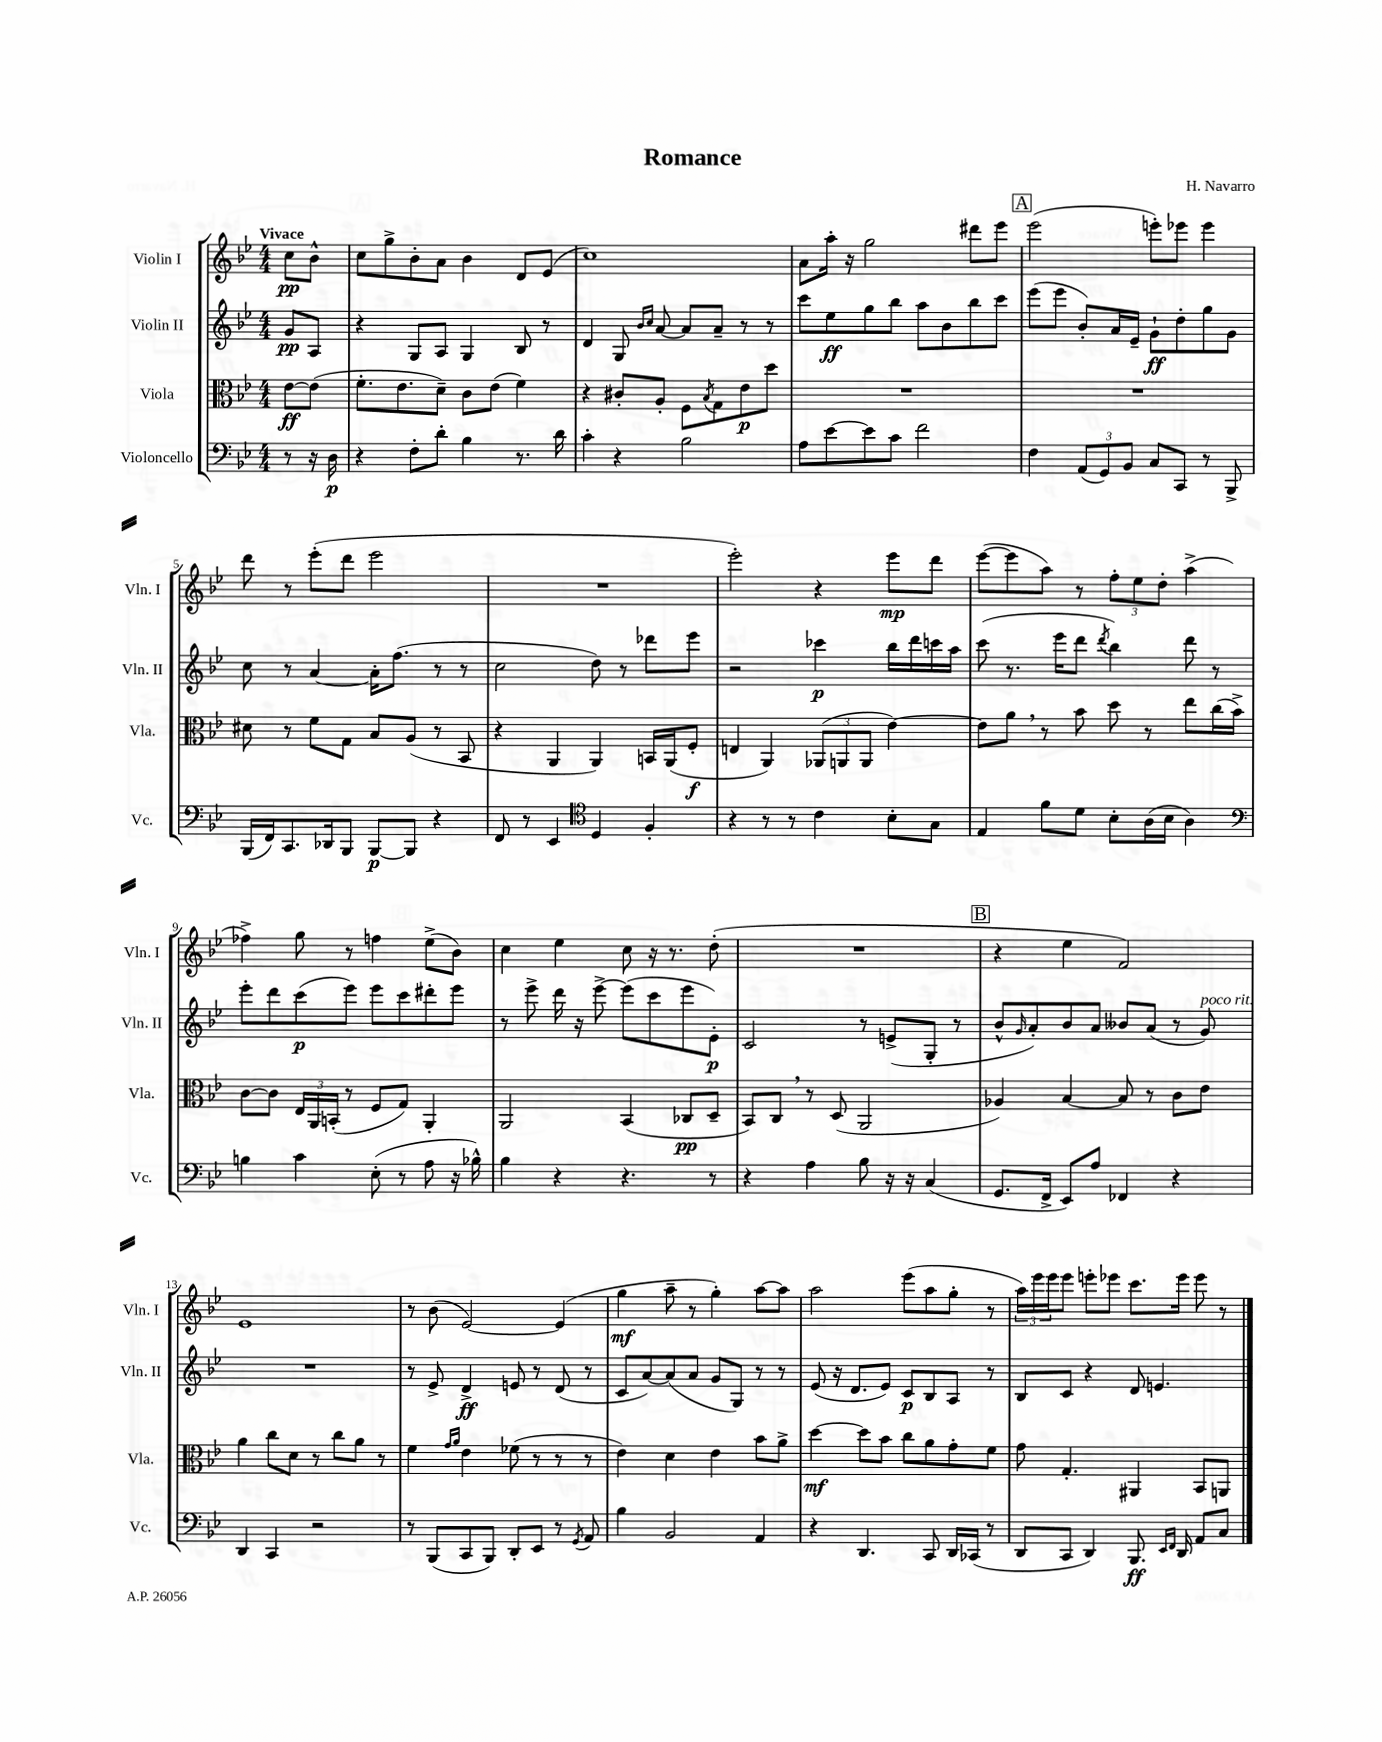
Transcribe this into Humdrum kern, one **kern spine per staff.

**kern	**dynam	**kern	**dynam	**kern	**dynam	**kern	**dynam
*part4	*part4	*part3	*part3	*part2	*part2	*part1	*part1
*staff4	*staff4	*staff3	*staff3	*staff2	*staff2	*staff1	*staff1
*I"Violoncello	*	*I"Viola	*	*I"Violin II	*	*I"Violin I	*
*I'Vc.	*	*I'Vla.	*	*I'Vln. II	*	*I'Vln. I	*
*clefF4	*	*clefC3	*	*clefG2	*	*clefG2	*
*k[b-e-]	*	*k[b-e-]	*	*k[b-e-]	*	*k[b-e-]	*
*M4/4	*	*M4/4	*	*M4/4	*	*M4/4	*
=	=	=	=	=	=	=	=
!	!	!	!	!	!	!LO:TX:a:B:t=Vivace	!
8r	.	[8e-\L	ff	8g/L	pp	8cc\L	pp
16r	.	(8e-\J]	.	8A/J	.	8b-^^\J	.
16D\	p	.	.	.	.	.	.
=1	=1	=1	=1	=1	=1	=1	=1
4r	.	8.f'\L	.	4r	.	8cc\L	.
.	.	.	.	.	.	8gg^\	.
.	.	8.e-\	.	.	.	.	.
8F'\L	.	.	.	8G/L	.	8b-'\	.
8d'\J	.	8d~\J)	.	8A/J	.	8a\J	.
4B-\	.	8c\L	.	4G/	.	4b-\	.
.	.	(8e-\J	.	.	.	.	.
8.r	.	4f\)	.	8B-/	.	8d/L	.
.	.	.	.	8r	.	(8e-/J	.
16d\	.	.	.	.	.	.	.
=2	=2	=2	=2	=2	=2	=2	=2
4c'\	.	4r	.	4d/	.	1cc)	.
4r	.	8c#X'/L	.	8G/	.	.	.
.	.	.	.	16qqb-/LL	.	.	.
.	.	.	.	16qqcc/JJ	.	.	.
.	.	8A'/J	.	[8a/	.	.	.
2B-\	.	8F\L	.	8a/L]	.	.	.
.	.	8qB-/	.	.	.	.	.
.	.	8G\	.	8a~/J	.	.	.
.	.	8e-\	p	8r	.	.	.
.	.	8dd\J	.	8r	.	.	.
=3	=3	=3	=3	=3	=3	=3	=3
8A\L	.	1r	.	8ccc\L	.	8a\L	.
[8e-\	.	.	.	8ee-\	ff	16aa'\Jk	.
.	.	.	.	.	.	16r	.
8e-\]	.	.	.	8gg\	.	2gg\	.
8c\J	.	.	.	8bb-\J	.	.	.
2f\	.	.	.	8aa\L	.	.	.
.	.	.	.	8b-\	.	.	.
.	.	.	.	8bb-\	.	8ddd#X\L	.
.	.	.	.	8ccc\J	.	8eee-\J	.
!!LO:REH:place=s1:t=A
=4	=4	=4	=4	=4	=4	=4	=4
4F\	.	1r	.	(8eee-\L	.	(2eee-\	.
.	.	.	.	8eee-\J	.	.	.
(12AA/L	.	.	.	8b-'/L)	.	.	.
12GG/)	.	.	.	.	.	.	.
.	.	.	.	16a/L	.	.	.
12BB-/J	.	.	.	.	.	.	.
.	.	.	.	16e-~/JJ	.	.	.
8C/L	.	.	.	8g`\L	ff	8eeen'\L)	.
8CC/J	.	.	.	8dd'\	.	8eee-X\J	.
8r	.	.	.	8gg\	.	4eee-\	.
8BBB-^/	.	.	.	8g\J	.	.	.
!!LO:LB:g=z
=5	=5	=5	=5	=5	=5	=5	=5
(16BBB-/LL	.	8d#X\	.	8cc\	.	8ddd\	.
16FF/J)	.	.	.	.	.	.	.
8.CC/	.	8r	.	8r	.	8r	.
.	.	8f\L	.	[4a/	.	(8eee-'\L	.
16DD-X/k	.	.	.	.	.	.	.
8BBB-/J	.	8G\J	.	.	.	8ddd\J	.
[8BBB-/L	p	8B-/L	.	16a'\KL]	.	2eee-\	.
.	.	.	.	(8.ff\J	.	.	.
8BBB-/J]	.	(8A/J	.	.	.	.	.
4r	.	8r	.	8r	.	.	.
.	.	8BB-/	.	8r	.	.	.
=6	=6	=6	=6	=6	=6	=6	=6
8FF/	.	4r	.	2cc\	.	1r	.
8r	.	.	.	.	.	.	.
4EE-/	.	4AA/	.	.	.	.	.
*clefC4	*	*	*	*	*	*	*
4D/	.	4AA/)	.	8dd\)	.	.	.
.	.	.	.	8r	.	.	.
4F'/	.	16BBn/LL	.	8ddd-X\L	.	.	.
.	.	(16AA/J	.	.	.	.	.
.	.	8F'/J	f	8eee-\J	.	.	.
=7	=7	=7	=7	=7	=7	=7	=7
4r	.	4En/	.	2r	.	2eee-'\)	.
8r	.	4AA/)	.	.	.	.	.
8r	.	.	.	.	.	.	.
4c\	.	(12AA-X/L	.	4ccc-X\	p	4r	.
.	.	12AAn/	.	.	.	.	.
.	.	12AA/J	.	.	.	.	.
8B-'\L	.	[4e-\)	.	16bb-\LL	.	8eee-\L	mp
.	.	.	.	16ddd\	.	.	.
8G\J	.	.	.	16cccn\	.	8ddd\J	.
.	.	.	.	16aa\JJ	.	.	.
=8	=8	=8	=8	=8	=8	=8	=8
4E-/	.	8e-\L]	.	(8ccc\	.	([8eee-\L	.
.	.	8a,\J	.	8.r	.	8eee-\]	.
8f\L	.	8r	.	.	.	8aa\J)	.
.	.	.	.	16eee-\KL	.	.	.
8d\J	.	8b-\	.	8ddd\J	.	8r	.
.	.	.	.	8qddd/	.	.	.
8B-'\L	.	8dd\	.	4bb-\)	.	12ff'\L	.
.	.	.	.	.	.	12ee-\	.
(16A\L	.	8r	.	.	.	.	.
.	.	.	.	.	.	12dd'\J	.
16B-\JJ	.	.	.	.	.	.	.
4A\)	.	8ee-\L	.	8ddd\	.	(4aa^\	.
.	.	(16cc\L	.	8r	.	.	.
.	.	16b-^\JJ)	.	.	.	.	.
!!LO:LB:g=z
=9	=9	=9	=9	=9	=9	=9	=9
*clefF4	*	*	*	*	*	*	*
4Bn\	.	[8c\L	.	8eee-'\L	.	4ff-X^\)	.
.	.	8c\J]	.	8ddd\	.	.	.
4c\	.	24E-/LL	.	(8ccc\	p	8gg\	.
.	.	24AA/	.	.	.	.	.
.	.	(24BBn'/JJ	.	.	.	.	.
.	.	8r	.	8eee-\J)	.	8r	.
(8E-'\	.	8F/L	.	8eee-\L	.	4ffn\	.
8r	.	8G/J)	.	8ccc\	.	.	.
8A\	.	4AA'/	.	8ddd#X'\	.	(8ee-^\L	.
16r	.	.	.	8eee-\J	.	8b-\J)	.
16B-X^^\)	.	.	.	.	.	.	.
=10	=10	=10	=10	=10	=10	=10	=10
4B-\	.	2AA/	.	8r	.	4cc\	.
.	.	.	.	8eee-^\	.	.	.
4r	.	.	.	16ddd\	.	4ee-\	.
.	.	.	.	16r	.	.	.
.	.	.	.	[8eee-^\	.	.	.
4.r	.	(4BB-/	.	(8eee-\L]	.	8cc\	.
.	.	.	.	8ccc\	.	16r	.
.	.	.	.	.	.	8.r	.
.	.	8C-X/L	pp	8eee-\	.	.	.
8r	.	8D~/J	.	8e-'\J)	p	(8dd'\	.
=11	=11	=11	=11	=11	=11	=11	=11
4r	.	8BB-/L)	.	2c/	.	1r	.
.	.	8C,/J	.	.	.	.	.
4A\	.	8r	.	.	.	.	.
.	.	(8D/	.	.	.	.	.
8B-\	.	2AA/	.	8r	.	.	.
16r	.	.	.	(8en^/L	.	.	.
16r	.	.	.	.	.	.	.
(4C/	.	.	.	8G'/J	.	.	.
.	.	.	.	8r	.	.	.
!!LO:REH:place=s1:t=B
=12	=12	=12	=12	=12	=12	=12	=12
8.GG/L	.	4A-X/)	.	8b-^^/L	.	4r	.
.	.	.	.	16qqg/	.	.	.
.	.	.	.	8a'/)	.	.	.
16FF^/Jk	.	.	.	.	.	.	.
8EE-/L)	.	[4B-/	.	8b-/	.	4ee-\	.
8A/J	.	.	.	8a/J	.	.	.
4FF-X/	.	8B-/]	.	8b--X/L	.	2f/)	.
.	.	8r	.	(8a/J	.	.	.
4r	.	8c\L	.	8r	.	.	.
!	!	!	!	!LO:TX:a:i:t=poco rit.	!	!	!
.	.	8e-\J	.	8g/)	.	.	.
!!LO:LB:g=z
=13	=13	=13	=13	=13	=13	=13	=13
4DD/	.	4a\	.	1r	.	1e-	.
4CC/	.	8cc\L	.	.	.	.	.
.	.	8d\J	.	.	.	.	.
2r	.	8r	.	.	.	.	.
.	.	8cc\L	.	.	.	.	.
.	.	8a\J	.	.	.	.	.
.	.	8r	.	.	.	.	.
=14	=14	=14	=14	=14	=14	=14	=14
8r	.	4f\	.	8r	.	8r	.
(8BBB-/L	.	.	.	8e-^/	.	(8b-\	.
.	.	16qqg/LL	.	.	.	.	.
.	.	16qqa/JJ	.	.	.	.	.
8CC/	.	4e-\	.	4d^/	ff	[2e-/)	.
8BBB-/J)	.	.	.	.	.	.	.
8DD'/L	.	(8f-X\	.	8en/	.	.	.
8EE-/J	.	8r	.	8r	.	.	.
8r	.	8r	.	(8d/	.	(4e-/]	.
8qGG/	.	.	.	.	.	.	.
8AA/	.	8r	.	8r	.	.	.
=15	=15	=15	=15	=15	=15	=15	=15
4B-\	.	4e-\)	.	8c/L	.	4gg\	mf
.	.	.	.	[8a/)	.	.	.
2BB-/	.	4d\	.	(8a/]	.	8aa~\	.
.	.	.	.	8a/J	.	8r	.
.	.	4e-\	.	8g/L	.	4gg'\)	.
.	.	.	.	8G/J)	.	.	.
4AA/	.	8b-\L	.	8r	.	[8aa\L	.
.	.	8a^\J	.	8r	.	8aa\J]	.
=16	=16	=16	=16	=16	=16	=16	=16
4r	.	[4dd\	mf	(8e-/	.	2aa\	.
.	.	.	.	16r	.	.	.
.	.	.	.	8.d/L	.	.	.
4.DD/	.	8dd\L]	.	.	.	.	.
.	.	8b-\J	.	8e-/J)	.	.	.
.	.	8cc\L	.	8c/L	p	(8eee-\L	.
8CC/	.	8a\	.	8B-/	.	8aa\	.
16DD/LL	.	8g'\	.	8A/J	.	8gg'\J	.
(16CC-X/JJ	.	.	.	.	.	.	.
8r	.	8f\J	.	8r	.	8r	.
=17	=17	=17	=17	=17	=17	=17	=17
8DD/L	.	8g\	.	8B-/L	.	24aa\LL)	.
.	.	.	.	.	.	24eee-\	.
.	.	.	.	.	.	24eee-\J	.
8CC/J	.	4.G'/	.	8c/J	.	8eee-\J	.
4DD/)	.	.	.	4r	.	8eeen'\L	.
.	.	.	.	.	.	8eee-X\J	.
8.BBB-/	ff	4AA#X/	.	8d/	.	8.ccc\L	.
.	.	.	.	4.en/	.	.	.
16qqEE-/LL	.	.	.	.	.	.	.
16qqFF/JJ	.	.	.	.	.	.	.
16DD/	.	.	.	.	.	16eee-\Jk	.
8AA/L	.	8BB-/L	.	.	.	8eee-\	.
8C/J	.	8AAn/J	.	.	.	8r	.
==	==	==	==	==	==	==	==
*-	*-	*-	*-	*-	*-	*-	*-
